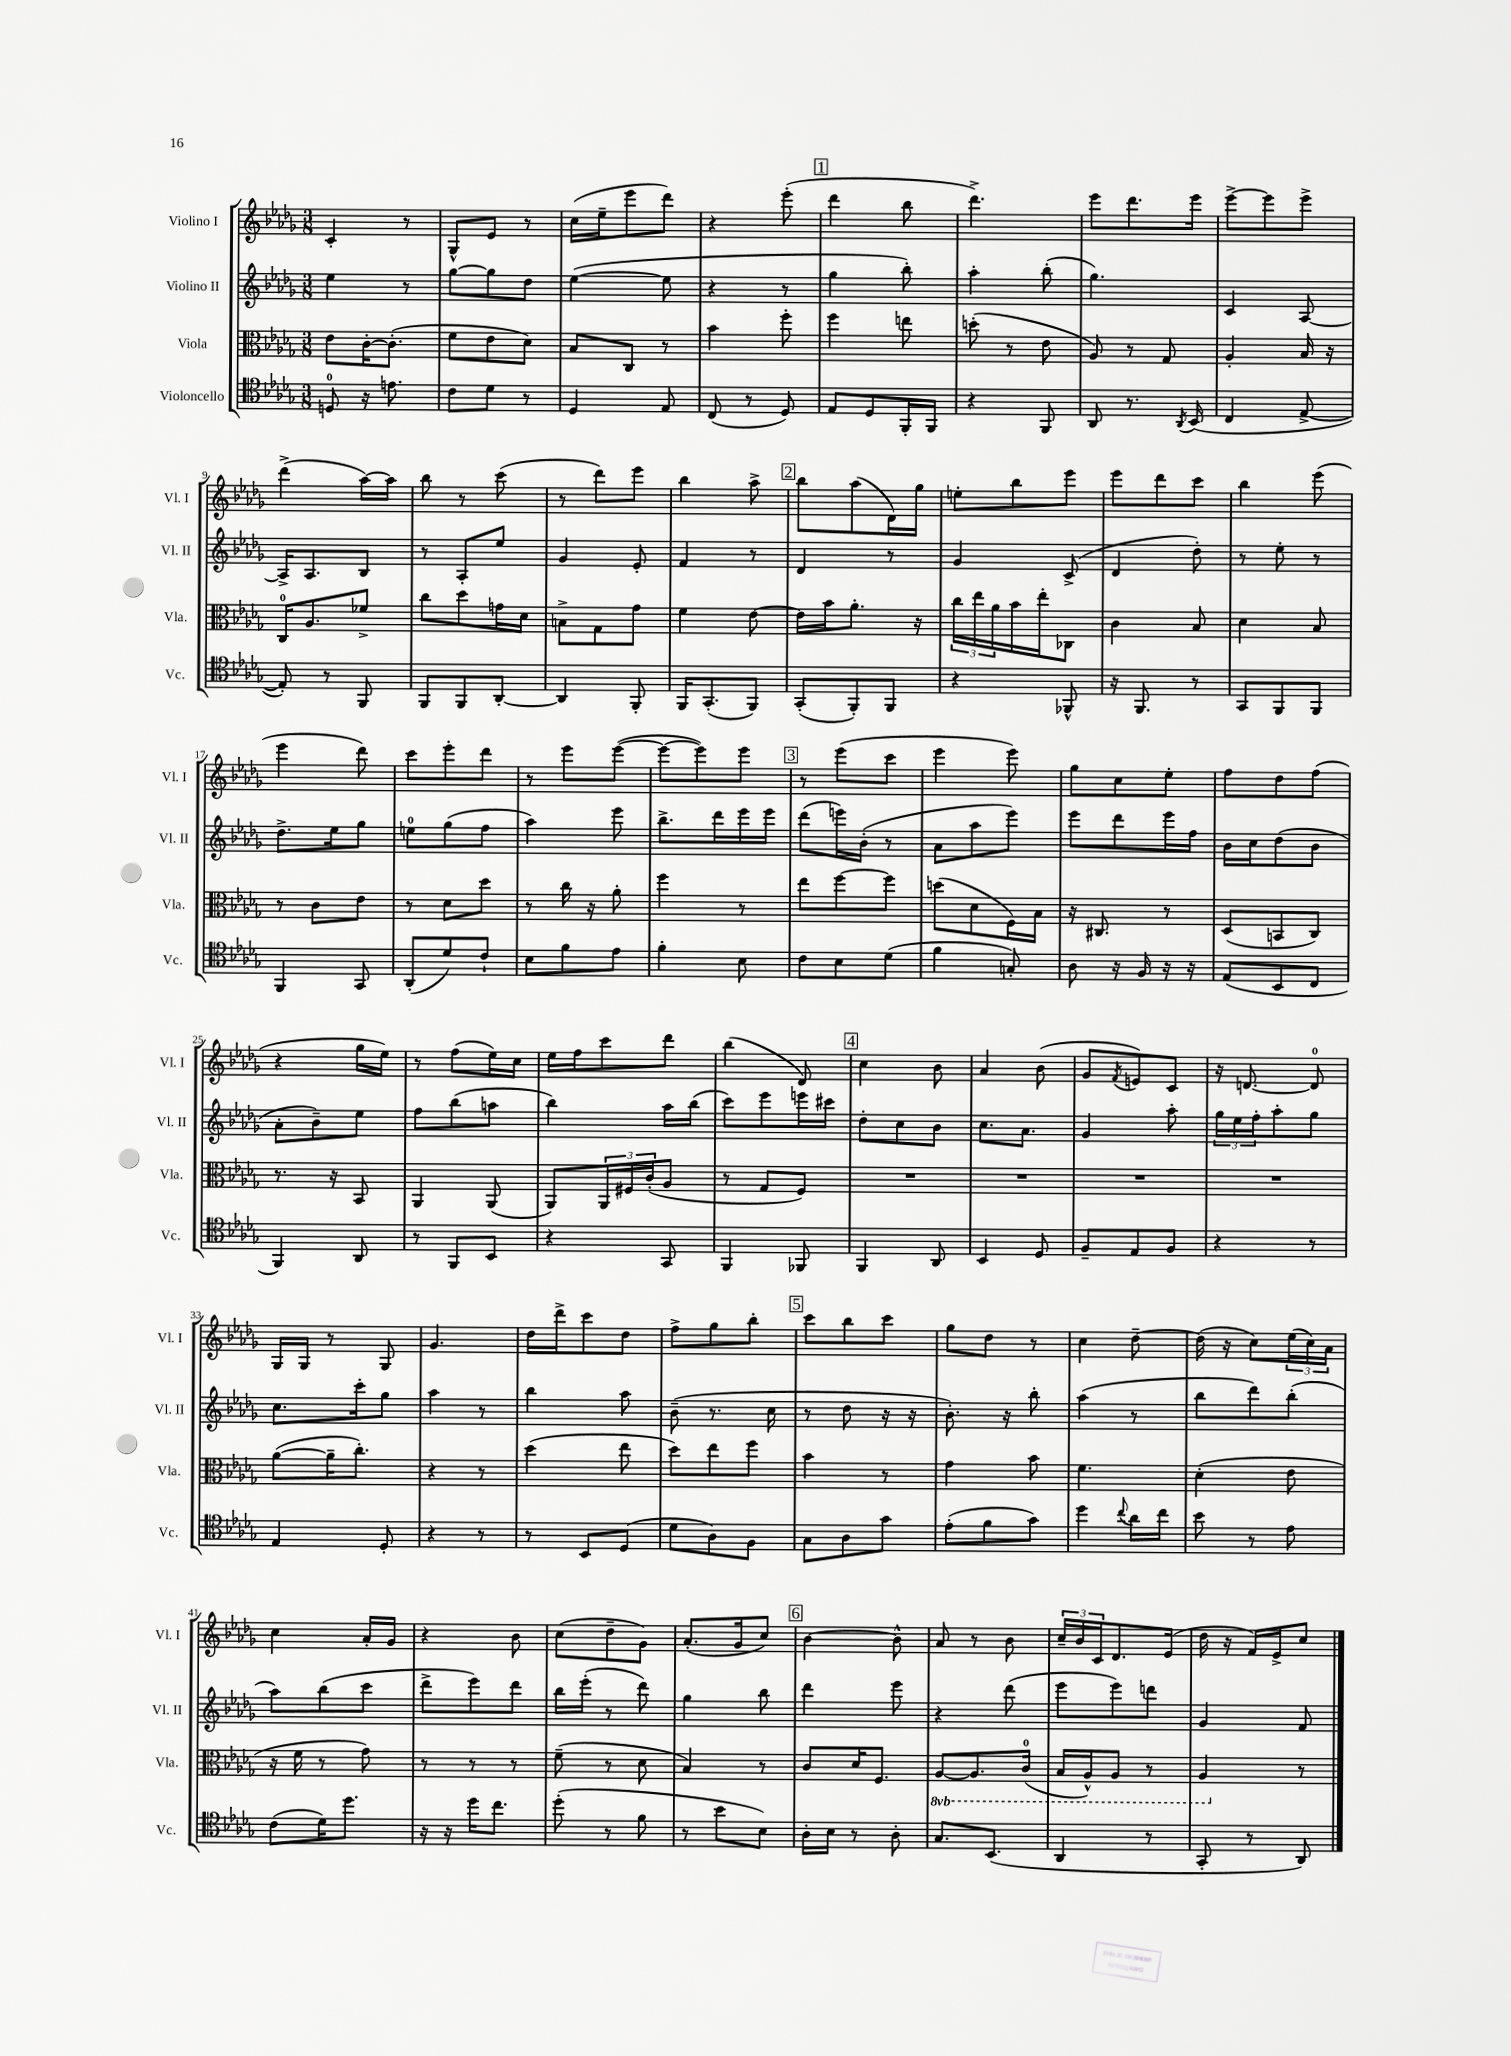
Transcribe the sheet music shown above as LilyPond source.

<<
\new StaffGroup <<
\new Staff = "s0" \with { instrumentName = "Violino I" shortInstrumentName = "Vl. I" } {
    \clef treble \key des \major \numericTimeSignature \time 3/8
    c'4-. r8 |
    ges8-^ ees'8 r8 |
    c''16( ees''16-- ees'''8 des'''8) |
    r4 ees'''8-.( |
    \mark \markup { \box "1" } des'''4 bes''8 |
    des'''4.->) |
    ees'''8 des'''8. ees'''16 |
    ees'''8~-> ees'''8 ees'''8-> |
    des'''4->( aes''16~) aes''16 |
    bes''8 r8 c'''8( |
    r8 des'''8) ees'''8 |
    bes''4 aes''8-> |
    \mark \markup { \box "2" } bes''8 aes''8( des'16) ges''16 |
    e''8-. bes''8 ees'''8 |
    ees'''8 des'''8 c'''8 |
    bes''4 ees'''8( |
    ees'''4 des'''8) |
    c'''8 ees'''8-. des'''8 |
    r8 ees'''8 ees'''8~( |
    ees'''8~ ees'''8) ees'''8 |
    \mark \markup { \box "3" } r8 ees'''8( c'''8 |
    ees'''4 ees'''8) |
    ges''8 c''8 ees''8-. |
    f''8 des''8 f''8( |
    r4 ges''16 ees''16) |
    r8 f''8( ees''16) c''16 |
    ees''16 f''16 c'''8 des'''8 |
    bes''4( des'8) |
    \mark \markup { \box "4" } c''4 bes'8 |
    aes'4 bes'8( |
    ges'8 \acciaccatura { f'8 } e'8) c'8 |
    r16 d'8.~ d'8-0 |
    ges16 ges16 r8 ges8 |
    ges'4. |
    des''16 des'''16-> c'''8 des''8 |
    f''8-> ges''8 bes''8-. |
    \mark \markup { \box "5" } c'''8 bes''8 c'''8 |
    ges''8 des''8 r8 |
    c''4 des''8~-- |
    des''16( r16 c''8) \tuplet 3/2 { ees''16( c''16) aes'16 } |
    c''4 aes'16-. ges'16 |
    r4 bes'8 |
    c''8( des''8-- ges'8) |
    aes'8.-.( ges'16 c''8) |
    \mark \markup { \box "6" } bes'4~ bes'8-^ |
    aes'8 r8 bes'8 |
    \tuplet 3/2 { c''16-- bes'16 c'16 } des'8. ees'16( |
    des''16 r16 f'16) ees'16-> c''8 \bar "|." |
}
\new Staff = "s1" \with { instrumentName = "Violino II" shortInstrumentName = "Vl. II" } {
    \clef treble \key des \major \numericTimeSignature \time 3/8
    ees''4 r8 |
    ges''8~ ges''8 des''8 |
    ees''4~( ees''8 |
    r4 r8 |
    \mark \markup { \box "1" } ges''4 bes''8-.) |
    aes''4-. bes''8-.( |
    ges''4.) |
    c'4 aes8~ |
    aes16-> aes8. bes8 |
    r8 aes8-. ees''8 |
    ges'4 ees'8-. |
    f'4 r8 |
    \mark \markup { \box "2" } des'4 r8 |
    ges'4 c'8->( |
    des'4 des''8-.) |
    r8 ees''8-. r8 |
    des''8.-> ees''16 ges''8 |
    e''8-0 ges''8( f''8 |
    aes''4) ees'''8 |
    bes''8.-> des'''16 ees'''16 ees'''16 |
    \mark \markup { \box "3" } des'''8( e'''16) bes'16-.( r8 |
    aes'8 aes''8 ees'''8) |
    ees'''8 des'''8 ees'''16 f''16 |
    bes'16 c''16 des''8( bes'8 |
    aes'8-. bes'8--) ees''8 |
    f''8 bes''8( a''8 |
    bes''4) aes''16 bes''16( |
    c'''8) ees'''8 e'''16 cis'''16 |
    \mark \markup { \box "4" } des''8-. c''8 bes'8 |
    c''8. aes'8. |
    ges'4 aes''8-. |
    \tuplet 3/2 { ges''16 ees''16 f''16-. } aes''8-. ges''8 |
    c''8. c'''16-. ges''8 |
    aes''4 r8 |
    bes''4 aes''8 |
    bes'8--( r8. c''16 |
    \mark \markup { \box "5" } r8 des''8 r16 r16 |
    bes'8.-.) r16 bes''8-. |
    aes''4( r8 |
    bes''8 des'''8) bes''8-.( |
    aes''8) bes''8( c'''8 |
    des'''8-> ees'''8) des'''8 |
    bes''16 ees'''16-.( r8 des'''8) |
    ges''4 bes''8 |
    \mark \markup { \box "6" } des'''4 ees'''8 |
    r4 des'''8( |
    ees'''8 ees'''8) d'''8 |
    ges'4 f'8 \bar "|." |
}
\new Staff = "s2" \with { instrumentName = "Viola" shortInstrumentName = "Vla." } {
    \clef alto \key des \major \numericTimeSignature \time 3/8 \set Staff.ottavationMarkups = #ottavation-simple-ordinals
    ees'8 c'16~-. c'8.-.( |
    f'8 ees'8 des'8) |
    bes8 c8 r8 |
    bes'4 f''8-. |
    \mark \markup { \box "1" } f''4 e''8 |
    d''8-.( r8 ees'8 |
    aes8) r8 ges8 |
    aes4-. bes16 r16 |
    c16-0 aes8. fes'8-> |
    c''8 des''8 g'16 des'16 |
    b8-> ges8 ges'8 |
    f'4 ees'8~ |
    \mark \markup { \box "2" } ees'16 bes'16 aes'8.-. r16 |
    \tuplet 3/2 { c''16 ees''16 aes'16 } bes'16 ees''16-. ces8 |
    c'4 bes8 |
    des'4 bes8 |
    r8 c'8 ees'8 |
    r8 des'8 des''8 |
    r8 c''16 r16 aes'8-. |
    f''4 r8 |
    \mark \markup { \box "3" } ees''8 f''8~ f''8 |
    d''8( des'8 f16) bes16 |
    r16 cis8. r8 |
    des8( b,8 c8) |
    r8. r16 bes,8 |
    aes,4 aes,8( |
    aes,8) \tuplet 3/2 { aes,16 fis16 c'16-.( } aes8 |
    r8 ges8 f8) |
    \mark \markup { \box "4" } R4. |
    R4. |
    R4. |
    R4. |
    aes'8~( aes'16-- c''8.-.) |
    r4 r8 |
    des''4( ees''8 |
    des''8) ees''8 f''8 |
    \mark \markup { \box "5" } bes'4 r8 |
    ges'4 bes'8 |
    f'4. |
    des'4-.( ees'8 |
    r16 f'16 r8 ges'8) |
    r8 r8 r8 |
    f'8--( r8 des'8 |
    bes4) r8 |
    \mark \markup { \box "6" } c'8 des'16 f8. |
    \ottava #-1 aes,8~ aes,8. c16-0( |
    bes,16 aes,16-^) aes,8 r8 |
    aes,4 \ottava #0 r8 \bar "|." |
}
\new Staff = "s3" \with { instrumentName = "Violoncello" shortInstrumentName = "Vc." } {
    \clef tenor \key des \major \numericTimeSignature \time 3/8
    d8-0 r16 e'8. |
    c'8 des'8 r8 |
    des4 ees8 |
    c8( r8 des8) |
    \mark \markup { \box "1" } ees8 des8 f,16-. f,16 |
    r4 f,8 |
    aes,8 r8. \acciaccatura { aes,8 } bes,16( |
    c4 ees8~-> |
    ees8-.) r8 f,8 |
    f,8 f,8 aes,8~-. |
    aes,4 f,8-. |
    f,16 ges,8.-.( f,8) |
    \mark \markup { \box "2" } ges,8-.( f,8-.) f,8 |
    r4 fes,8-^ |
    r16 f,8. r8 |
    ges,8 f,8 f,8 |
    f,4 ges,8 |
    aes,8-.( des'8) c'8-! |
    bes8 f'8 ees'8 |
    f'4-. bes8 |
    \mark \markup { \box "3" } c'8 bes8 des'8( |
    f'4 g8-.) |
    aes8 r16 f16 r16 r16 |
    ees8( bes,8 c8 |
    f,4) aes,8 |
    r8 f,8 bes,8 |
    r4 ges,8 |
    f,4 fes,8 |
    \mark \markup { \box "4" } f,4 aes,8 |
    bes,4 des8 |
    f8-- ees8 f8 |
    r4 r8 |
    ees4 des8-. |
    r4 r8 |
    r8 bes,8 des8( |
    des'8 aes8) f8 |
    \mark \markup { \box "5" } ges8 aes8 ges'8 |
    ees'8-.( f'8 ges'8) |
    des''4 \appoggiatura { c''8 } aes'16 c''16 |
    bes'8 r8 ees'8 |
    c'8( des'16) des''8. |
    r16 r16 des''16 c''8. |
    des''8-.( r8 f'8 |
    r8 bes'8 bes8) |
    \mark \markup { \box "6" } aes16-. bes16 r8 aes8-. |
    ges8. bes,8.( |
    aes,4 r8 |
    ges,8-. r8 aes,8) \bar "|." |
}
>>
>>
